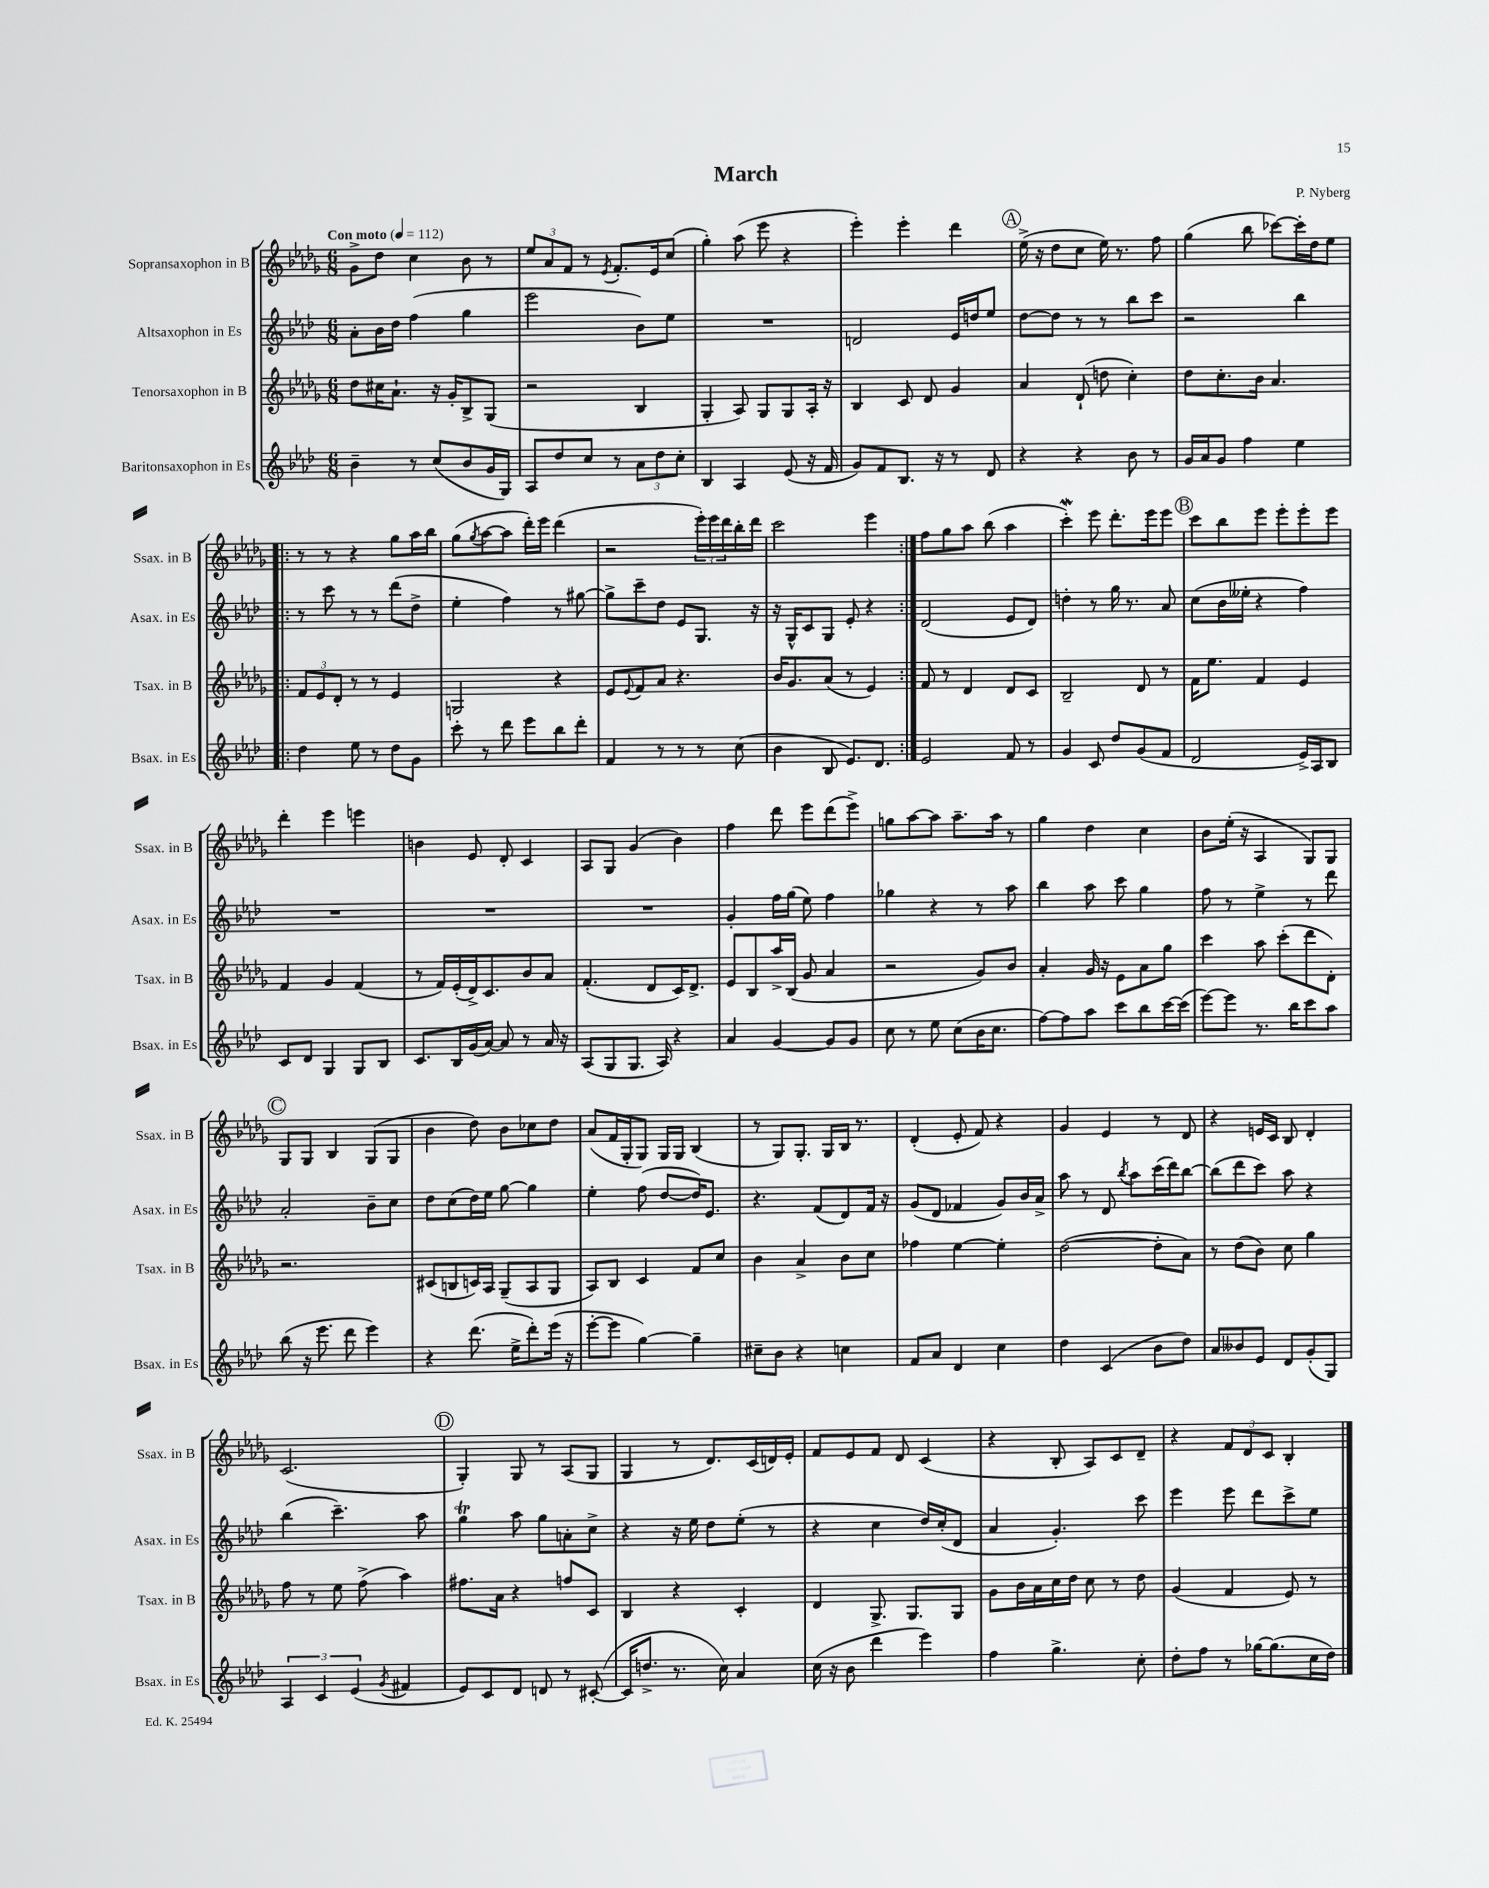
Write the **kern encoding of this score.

**kern	**kern	**kern	**kern
*part4	*part3	*part2	*part1
*staff4	*staff3	*staff2	*staff1
*I"Baritonsaxophon in Es	*I"Tenorsaxophon in B	*I"Altsaxophon in Es	*I"Sopransaxophon in B
*I'Bsax. in Es	*I'Tsax. in B	*I'Asax. in Es	*I'Ssax. in B
*clefG2	*clefG2	*clefG2	*clefG2
*k[b-e-a-d-]	*k[b-e-a-d-g-]	*k[b-e-a-d-]	*k[b-e-a-d-g-]
*M6/8	*M6/8	*M6/8	*M6/8
*MM112	*MM112	*MM112	*MM112
=1	=1	=1	=1
!	!	!	!LO:TX:a:B:t=Con moto
4b-~\	8dd-\L	8a-'\L	8g-^\L
.	16cc#X\K	16b-\L	8dd-\J
.	8.a-`\J	16dd-\JJ	.
8r	.	(4ff\	4cc\
(8cc/L	16r	.	.
.	16g-'/KL	.	.
8b-/	8B-^/	4gg\	8b-\
16g/L	(8G-/J	.	8r
16G/JJ)	.	.	.
=2	=2	=2	=2
8A-/L	2r	2eee-\	12ee-/L
.	.	.	12a-/
8dd-/	.	.	.
.	.	.	12f/J
8cc/J	.	.	8r
.	.	.	8qe-/
8r	.	.	8.f'/L
12a-\L	4B-/	8b-\L)	.
.	.	.	16e-/k
12dd-\	.	.	.
.	.	8ee-\J	(8cc/J
12cc'\J	.	.	.
=3	=3	=3	=3
4B-/	4G-'/	2.r	4gg-'\)
4A-/	8A-/)	.	(8aa-\
.	8G-/L	.	8eee-\
(8e-/	8G-/	.	4r
16r	16A-'/Jk	.	.
16f/	16r	.	.
=4	=4	=4	=4
8g/L)	4B-/	2dn/	4eee-'\)
8f/	.	.	.
8.B-/J	8c/	.	4eee-'\
.	8d-/	.	.
16r	.	.	.
8r	4g-/	16e-/LL	4ddd-\
.	.	16ddn/J	.
8d-/	.	8ee-/J	.
!!LO:REH:place=s1:t=A
=5	=5	=5	=5
4r	4a-/	[8dd-\L	(16ee-^\
.	.	.	16r
.	.	8dd-\J]	8dd-\L
4r	(8d-`/	8r	8cc\J
.	8ddn\	8r	16ee-\)
.	.	.	8.r
8b-\	4cc'\)	8bb-\L	.
8r	.	8ccc\J	8ff\
=6	=6	=6	=6
16g/LL	8dd-\L	2r	(4gg-\
16a-/J	.	.	.
8g/J	8.cc'\	.	.
4ff\	.	.	8bb-\
.	16b-\Jk	.	.
.	4.a-/	.	[8ccc-X\L)
4ee-\	.	4bb-\	16ccc-'\L]
.	.	.	16dd-\J
.	.	.	8ee-\J
!!LO:LB:g=z
=7!|:	=7!|:	=7!|:	=7!|:
4dd-\	12f/L	8r	8r
.	12e-/	.	.
.	.	8ccc\	8r
.	12d-'/J	.	.
8ee-\	8r	8r	4r
8r	8r	8r	.
8dd-\L	4e-/	(8ddd-\L	8gg-\L
8g\J	.	8dd-^\J	16aa-\L
.	.	.	16bb-\JJ
=8	=8	=8	=8
8ccc'\	2Gn/	4ee-'\	(8gg-\L
.	.	.	8qgg-/
8r	.	.	[8aa-\
8ddd-\	.	4ff\)	8aa-\J]
8eee-\L	.	.	16ddd-'\LL)
.	.	.	16eee-\JJ
8bb-\	4r	8r	(4ddd-\
8ddd-'\J	.	[8gg#X\	.
=9	=9	=9	=9
4f/	8e-/L	8gg#^\L]	2r
.	8qqe-/	.	.
.	8f/	8ccc~\	.
8r	8a-/J	8dd-\J	.
8r	4.r	8e-/L	.
8r	.	8.G/J	24eee-'\LL)
.	.	.	24eee-\
.	.	.	24ddd-\
(8cc\	.	.	16bb-'\
.	.	16r	16ddd-\JJ
=10	=10	=10	=10
4b-\	16b-/KL	16r	2ccc\
.	8.g-/	16G^^/KL	.
.	.	8c/	.
8B-/	(8a-/J	8G/J	.
8.e-/L)	8r	8e-'/	.
.	4e-/)	4r	4eee-\
8.d-/J	.	.	.
=11:|!	=11:|!	=11:|!	=11:|!
2e-/	8f/	(2d-/	8ff\L
.	8r	.	8gg-\
.	4d-/	.	8aa-\J
.	.	.	(8bb-\
8f/	8d-/L	8e-/L	4aa-\
8r	8c/J	8d-/J)	.
=12	=12	=12	=12
4g/	2B-~/	4ddn'\	4cccW'\)
8c/	.	8r	8eee-\
8dd-/L	.	16gg\	8.ddd-'\L
.	.	8.r	.
(8g/	8d-/	.	.
.	.	.	16eee-\k
8f/J	8r	8a-/	8eee-\J
!!LO:REH:place=s1:t=B
=13	=13	=13	=13
2d-/	16f\KL	(8cc\L	8ccc\L
.	8.ee-\J	.	.
.	.	16b-\L	8bb-\
.	.	16ee--X'\JJ	.
.	4f/	4r	8eee-\J
.	.	.	8eee-'\L
16e-^/LL)	4e-/	4ff\)	8eee-'\
16A-/J	.	.	.
8B-/J	.	.	8eee-\J
!!LO:LB:g=z
=14	=14	=14	=14
8c/L	4f/	2.r	4ddd-'\
8d-/J	.	.	.
4G/	4g-/	.	4eee-\
8G/L	(4f/	.	4eeen\
8B-/J	.	.	.
=15	=15	=15	=15
8.c/L	8r	2.r	4bn\
.	16f/LL)	.	.
16B-/L	(16e-'/	.	.
(16g/	16d-^/J)	.	8e-/
[16a-/JJ)	8.c/	.	.
8a-/]	.	.	8d-'/
8r	8b-/	.	4c/
16a-/	8a-/J	.	.
16r	.	.	.
=16	=16	=16	=16
(8A-/L	(4.f'/	2.r	8A-/L
8G/	.	.	8G-/J
8.G/J	.	.	(4g-/
.	8d-/L	.	.
16A-/)	.	.	.
4r	16c/K)	.	4b-\)
.	8.d-^/J	.	.
=17	=17	=17	=17
4a-/	8e-/L	4g'/	4ff\
.	8B-/	.	.
[4g/	16aa-^/L	16ff\LL	8ddd-\
.	(16B-/JJ	(16gg\JJ	.
.	8g-/	8ee-\)	8eee-\L
8g/L]	4a-/	4ff\	(8ddd-\
8g/J	.	.	8eee-^\J)
=18	=18	=18	=18
8cc\	2r	4gg-X\	8ggn\L
8r	.	.	[8aa-\
8ee-\	.	4r	8aa-\J]
(8cc\L	.	.	8.aa-~\L
16b-\K	8g-/L)	8r	.
8.cc\J	.	.	16aa-\Jk
.	8b-/J	8aa-\	8r
=19	=19	=19	=19
[8ff\L)	4a-'/	4bb-\	4gg-\
8ff\]	.	.	.
8aa-\J	16g-/	8aa-\	4dd-\
.	16r	.	.
8ccc\L	8e-\L	8ccc\	.
8bb-\	8a-\	4gg\	4cc\
[16ccc\L	8gg-\J	.	.
(16ccc\JJ]	.	.	.
=20	=20	=20	=20
[8eee-\L)	4ccc\	8ff\	8b-\L
8eee-\J]	.	8r	(16ee-'\Jk
.	.	.	16r
8.r	8aa-\	4ee-^\	4A-/
.	(8ccc'\L	.	.
16bb-\KL	.	.	.
8ccc\	8ddd-\	8r	8G-/L)
8aa-\J	8d-'\J)	8ddd-\	8G-/J
!!LO:LB:g=z
!!LO:REH:place=s1:t=C
=21	=21	=21	=21
(8bb-\	2.r	2a-'/	8G-/L
16r	.	.	8G-/J
8.eee-\	.	.	.
.	.	.	4B-/
8ddd-\	.	.	.
4eee-\)	.	8b-~\L	(8G-/L
.	.	8cc\J	8G-/J
=22	=22	=22	=22
4r	(8c#X/L	8dd-\L	4b-\
.	8Bn/	(8cc\	.
(8.ddd-\	16cn/L)	16dd-\L)	8dd-\)
.	16A-/JJ	16ee-\JJ	.
.	(8G-~/L	[8gg\	8b-\L
16ee-^\KL	.	.	.
8ddd-'\)	8A-/	4gg\]	8cc-X\
(16eee-\Jk	8G-/J	.	8dd-\J
16r	.	.	.
=23	=23	=23	=23
[8eee-'\L	8A-/L)	4ee-'\	(8a-/L
8eee-\J]	8B-/J	.	16f/L
.	.	.	16G-'/J
[4gg\)	4c/	(8ff\	8G-/J)
.	.	[8dd-/L	16G-/LL
.	.	.	16G-/JJ
4gg~\]	8f/L	16dd-/K])	(4B-/
.	.	8.e-/J	.
.	8cc/J	.	.
=24	=24	=24	=24
8cc#X~\L	4b-\	4.r	8r
8b-\J	.	.	8G-/L)
4r	4a-^/	.	8.G-'/J
.	.	(8f/L	.
.	.	.	16G-/LL
4ccn\	8b-\L	8d-/)	16B-/JJ
.	.	.	8.r
.	8cc\J	16f/Jk	.
.	.	16r	.
=25	=25	=25	=25
8f/L	4ff-X\	(8g/L	(4d-'/
8a-/J	.	8d-/J	.
4d-/	[4ee-\	4f-X/	8e-'/
.	.	.	8f/)
4cc\	4ee-'\]	8g/L)	4r
.	.	16b-/L	.
.	.	16a-^/JJ	.
=26	=26	=26	=26
4dd-\	([2dd-\	8aa-\	4g-/
.	.	8r	.
(4c/	.	8d-/	4e-/
.	.	8qbb-/	.
.	.	8aa-\L	.
8b-\L	8dd-'\L]	(16ccc\L	8r
.	.	16ddd-\J)	.
8dd-\J)	8a-\J)	[8bb-\J	8d-/
=27	=27	=27	=27
8a-/L	8r	(8bb-\L]	4r
8b--X/	(8dd-\L	8ddd-\	.
8e-/J	8b-\J)	8ccc\J)	16en/LL
.	.	.	16c/JJ
8d-/L	8cc\	8aa-\	8B-/
(8g'/	4gg-\	4r	4d-'/
8G/J)	.	.	.
!!LO:LB:g=z
=28	=28	=28	=28
6A-/	8ff\	(4bb-\	(2.c/
.	8r	.	.
6c/	.	.	.
.	8ee-\	4.ccc~\)	.
(6e-/	.	.	.
.	(8ff^\	.	.
8qg/	.	.	.
4f#X/	4aa-\)	.	.
.	.	8aa-\	.
!!LO:REH:place=s1:t=D
=29	=29	=29	=29
8e-/L)	8.ff#X\L	4ggt\	4G-'/)
8c/	.	.	.
.	16a-\Jk	.	.
8d-/J	4r	8aa-\	8G-/
8dn/	.	8gg\L	8r
8r	8ffn/L	8an'\	(8A-/L
([8c#X'/	8c/J	8cc^\J	8G-/J
=30	=30	=30	=30
16c#/KL]	4B-/	4r	4G-/
8.ddn^/J	.	.	.
8.r	4r	16r	8r
.	.	16ee-\	.
.	.	8dd-\L	8.d-/L)
16cc\)	.	.	.
4a-/	4c'/	(8ee-'\J	.
.	.	.	(16c/L
.	.	8r	16dn/)
.	.	.	16e-'/JJ
=31	=31	=31	=31
(16cc\	4d-/	4r	8f/L
16r	.	.	.
8b-\	.	.	8e-/
4ddd-\	8.G-^/	4cc\	8f/J
.	.	.	8d-/
.	8.G-/L	.	.
4eee-\)	.	16dd-/LL)	(4c/
.	.	(16cc'/J	.
.	8G-/J	8d-/J	.
=32	=32	=32	=32
4ff\	8g-\L	4a-/	4r
.	16b-\L	.	.
.	16a-\	.	.
4.gg^\	16cc\	4.g'/)	8B-'/
.	16dd-\JJ	.	.
.	8cc\	.	8A-/L)
.	8r	.	8c/
8cc'\	8dd-\	8ccc\	8d-~/J
=33	=33	=33	=33
8dd-'\L	(4g-/	4eee-\	4r
8ff\J	.	.	.
8r	4f/	8eee-\	12f/L
.	.	.	12d-/
[16gg-X\KL	.	8ddd-\L	.
.	.	.	12c/J
(8.gg-\]	.	.	.
.	8e-/)	8ccc^\	4B-'/
16cc\L	8r	8ee-\J	.
16dd-\JJ)	.	.	.
==	==	==	==
*-	*-	*-	*-
